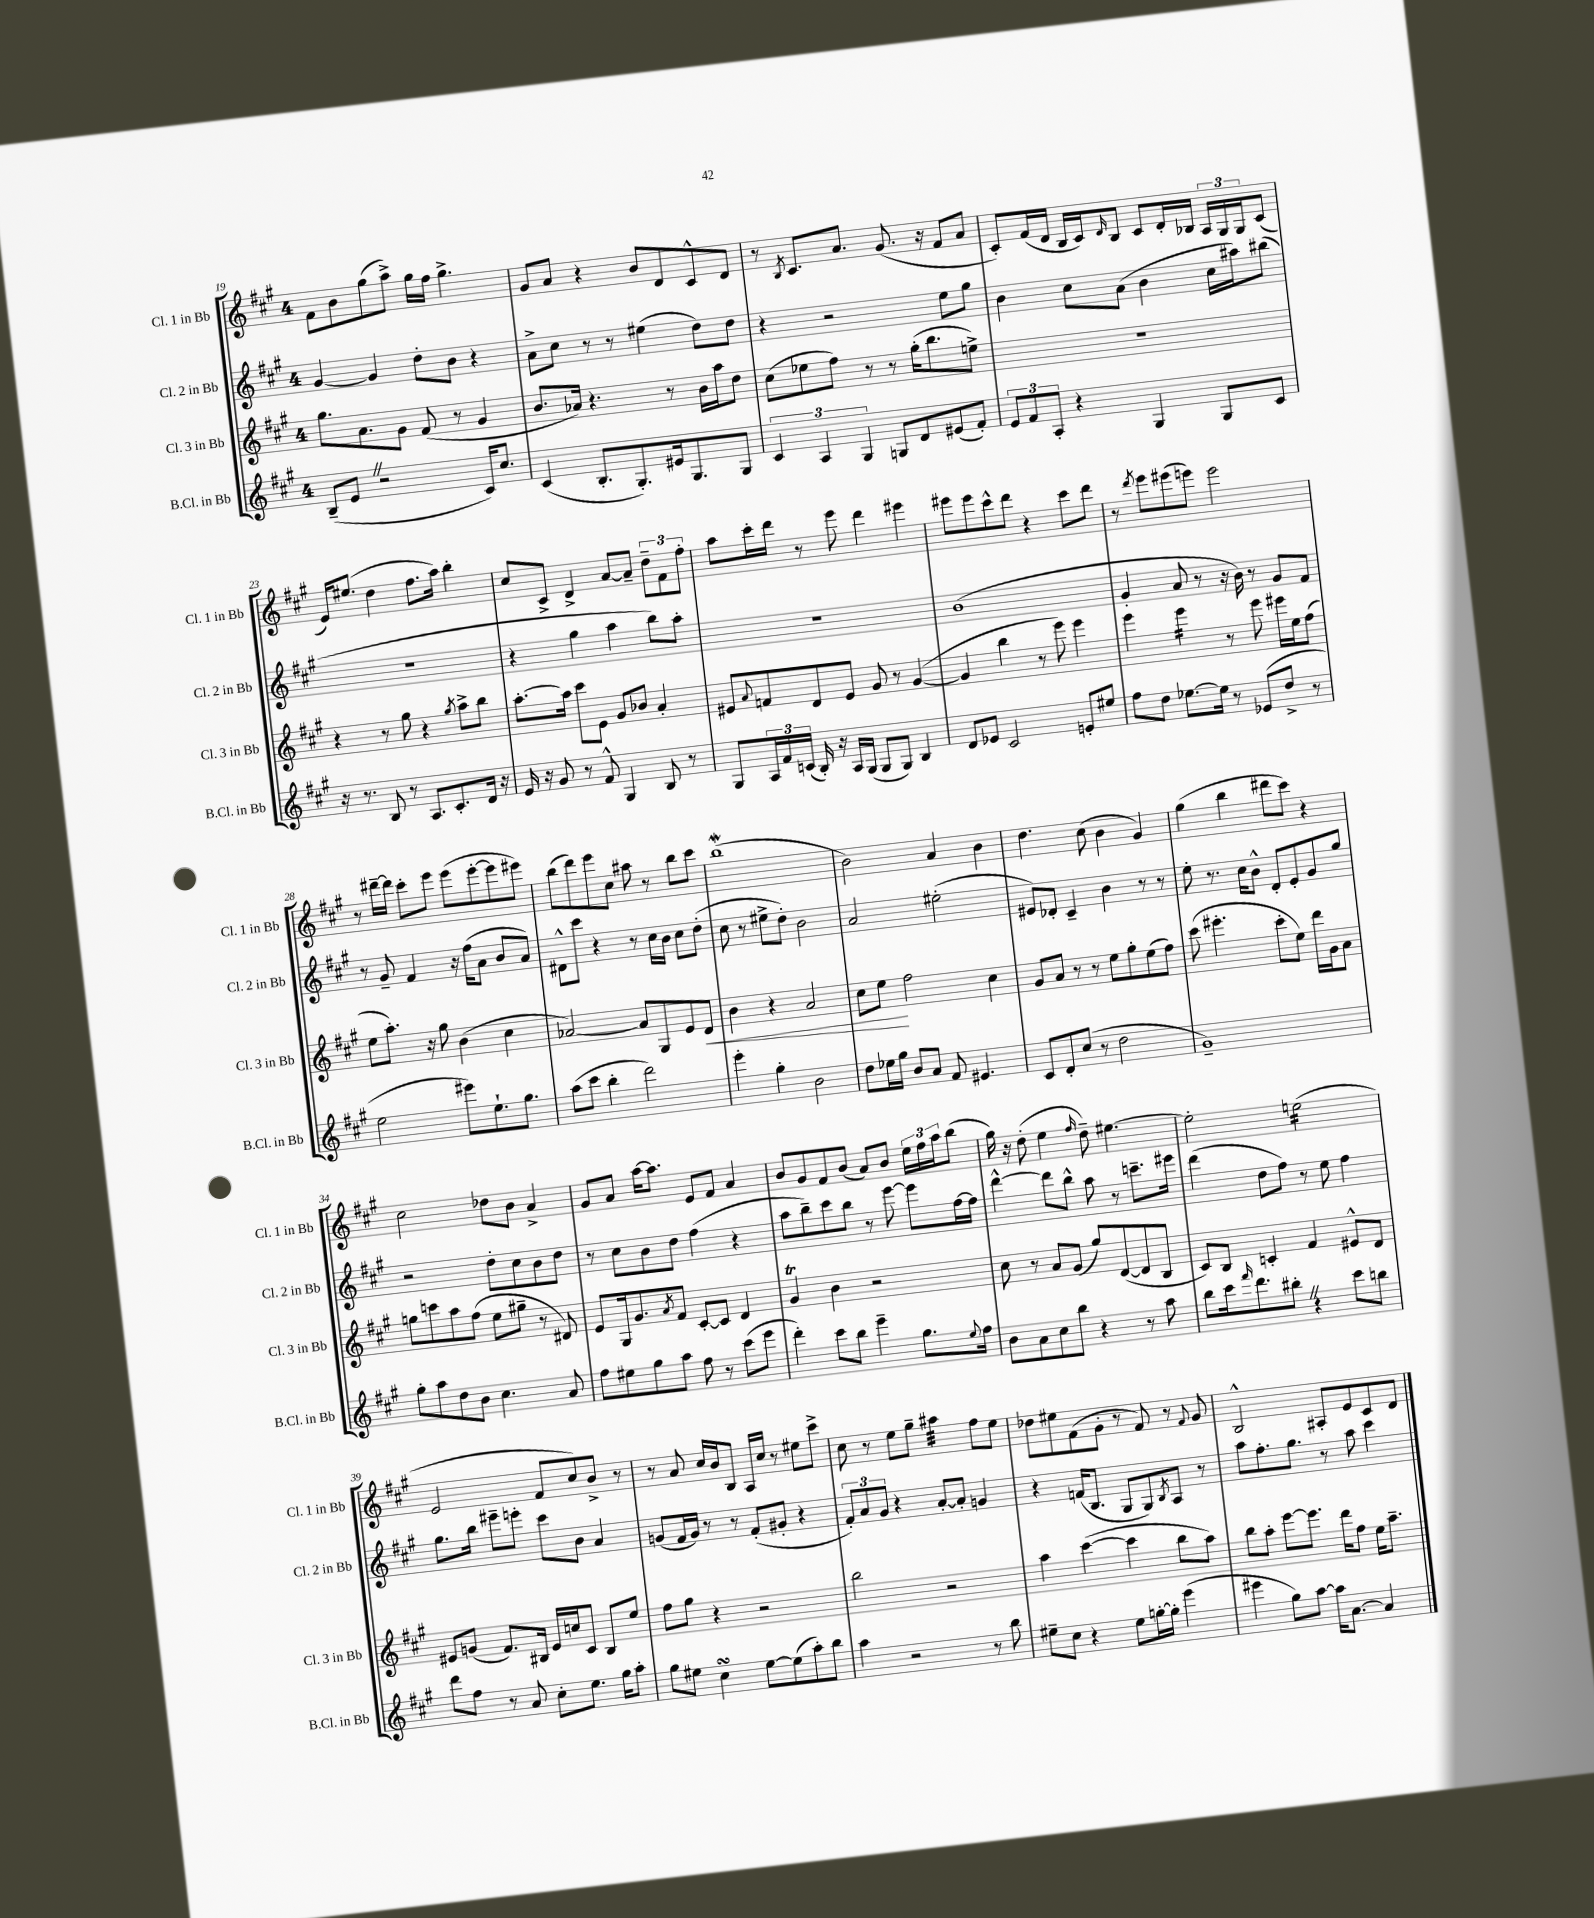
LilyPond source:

<<
\new StaffGroup <<
\new Staff = "s0" \with { instrumentName = "Cl. 1 in Bb" shortInstrumentName = "Cl. 1 in Bb" } {
    \clef treble \key a \major \once \override Staff.TimeSignature.style = #'single-digit \time 4/4
    fis'8 b'8 gis''8( a''8->) gis''16 fis''16 gis''4.-> |
    gis'8 a'8 r4 b'8 d'8 cis'8-^ d'8 |
    r8 \acciaccatura { b8 } cis'8. a'8. gis'8.( r16 fis'8 a'8 |
    cis'8-.) fis'16( d'16 b16 cis'16) \grace { d'16 } b8 cis'8 d'16-. bes16 \tuplet 3/2 { a16 gis16 gis16 } cis'8( |
    e'16) eis''8.( d''4 fis''8. a''16) b''4-. |
    cis''8 cis'8-> d'4-> a'8~ a'8-- \tuplet 3/2 { d''8-- fis'8 fis''8-. } |
    a''8 cis'''16-. d'''16 r8 e'''8 d'''4 eis'''4 |
    eis'''8 eis'''8 cis'''8-^ d'''8 r4 cis'''8 d'''8 |
    r8 \acciaccatura { d'''8 } e'''8 eis'''8( e'''8) e'''2 |
    r8 dis'''16~-- dis'''16 cis'''8-. e'''8 e'''8( e'''8~-. e'''8 eis'''8) |
    b''8( d'''8) e'''8 cis''8 ais''8 r8 b''8 cis'''8 |
    b''1\mordent( |
    b'2) a'4 b'4 |
    d''4. cis''8( b'4 gis'4) |
    gis''4( b''4 dis'''8 cis'''8) r4 |
    cis''2 des''8 b'8 a'4-> |
    gis'8 a'8 a''16~ a''8. e'8 fis'8 a'4 |
    b'8 gis'8 fis'8 b'8( a'8) b'8 \tuplet 3/2 { e''16 fis''16 a''16 } b''8( |
    gis''16) r16 d''8-.( e''4 \grace { fis''16 } d''8--) eis''4.~ |
    eis''2-. e''2:16( |
    e'2 fis'8 cis''8) b'8-> r8 |
    r8 a'8 cis''16 b'16 b8 a16 cis''16 r8 eis''8 cis'''8-> |
    cis''8 r8 e''8 gis''8-- ais''4:32 fis''8 e''8 |
    des''8 eis''8 fis'8( gis'8-. r8 fis'8) r8 \appoggiatura { fis'8 } gis'8 |
    b2-^ ais8-. e'8 cis'8 d'8 \bar "|." |
}
\new Staff = "s1" \with { instrumentName = "Cl. 2 in Bb" shortInstrumentName = "Cl. 2 in Bb" } {
    \clef treble \key a \major \once \override Staff.TimeSignature.style = #'single-digit \time 4/4
    gis'4~ gis'4 d''8-. b'8 r4 |
    a'8-> cis''8 r8 r8 eis''4( d''8) d''8 |
    r4 r2 e''8 gis''8 |
    b'4 cis''8 a'8( b'4 cis''16 ais''16) bis''8( |
    R1 |
    r4 gis''4 a''4 b''8) a''8-. |
    R1 |
    b'1( |
    gis'4-. a'8 r8 r16 b'16) r8 gis'8 fis'8 |
    r8 gis'8-- fis'4 r16 fis''16( a'8 b'8 a'8) |
    dis'8-^ cis'''8 r4 r8 cis''16 b'16 cis''8 d''8-.( |
    cis''8 r8 eis''8-> d''8-.) b'2 |
    a'2 eis''2-.( |
    eis'8) des'8-. cis'4-- b'4 r8 r8 |
    e''8-. r8. cis''16 b'8-^ d'8-. e'8-. gis'8 gis''8 |
    r2 d''8-. cis''8 b'8 d''8 |
    r8 cis''8 b'8 d''8 fis''4( r4 |
    a''8 b''8--) cis'''8 b''8 r8 e'''8~ e'''8 fis''16~ fis''16 |
    d'''4~-^ d'''8 b''8-^ a''8 r8 c'''8.-- eis'''16 |
    d'''4( d''8 fis''8) r8 e''8 fis''4 |
    gis''8. b''16 eis'''8-- e'''8-. cis'''8 b'8 a'4 |
    g'8( fis'16 g'16) r8 r8 fis'8-.( gis'8-. r4 |
    \tuplet 3/2 { fis'8-.) a'8 gis'8 } r4 a'8~-. a'8-. g'4 |
    r4 f'16( b8. gis8 gis8) \acciaccatura { b8 } a8 r8 |
    a''8 fis''8.-. gis''8. r8 a''8 cis'''4 \bar "|." |
}
\new Staff = "s2" \with { instrumentName = "Cl. 3 in Bb" shortInstrumentName = "Cl. 3 in Bb" } {
    \clef treble \key a \major \once \override Staff.TimeSignature.style = #'single-digit \time 4/4
    gis''8. a'8. gis'8 fis'8( r8 gis'4 |
    b'8. aes'16) r4. r8 b'16 a''16 d''8 |
    cis''8( ees''8 fis''8) r8 r8 gis''16-.( b''8. e''8->) |
    r1 |
    r4 r8 gis''8 r4 \acciaccatura { gis''8 } a''8-> b''8 |
    a''8.~-. a''16 cis'''8 e'8 gis'8 bes'8 a'4-. |
    eis'8 \appoggiatura { a'8 } f'8 d'8 eis'8 gis'8 r8 gis'4~( |
    gis'4 b''4 r8 e'''8) e'''4 |
    e'''4 e'''4:16 r8 e'''8 eis'''16 e''16 fis''8( |
    e''8 a''8.-.) r16 gis''8 b'4( cis''4 |
    aes'2~) aes'8 gis8 e'8 d'8\< |
    b'4 r4 a'2 |
    cis''8 e''8\! fis''2 cis''4 |
    gis'8 a'8 r8 r8 e''8 gis''8-. e''8( fis''8) |
    cis'''8( eis'''4.-. cis'''8-. e''8) d'''16 gis'16 a'8 |
    g''8 c'''8 a''8 fis''8( e''8 gis''8-- r8 dis'8) |
    e'8 gis16 gis'8. \acciaccatura { a'8 } fis'8 cis'8~-. cis'8 d'4 |
    gis'4\trill b'4 r2 |
    cis''8 r8 a'8 gis'8( gis''8) d'8~( d'8 b8 |
    cis'8) b8 c'4-. fis'4 eis'8-^ d'8 |
    eis'8 g'8( fis'8.) bis16 eis'16 c''16 cis'8 bis8 e''8 |
    fis''8 gis''8 r4 r2 |
    b''2 r2 |
    a''4 cis'''4~( cis'''4 b''8 a''8) |
    b''8 a''8-. e'''8~ e'''8. d'''16 fis''8 e''16 a''8.-- \bar "|." |
}
\new Staff = "s3" \with { instrumentName = "B.Cl. in Bb" shortInstrumentName = "B.Cl. in Bb" } {
    \clef treble \key a \major \once \override Staff.TimeSignature.style = #'single-digit \time 4/4
    b8--( e'8 \once \override BreathingSign.text = \markup { \musicglyph "scripts.caesura.straight" } \breathe r2 cis'16) cis''8. |
    cis'4( b8.-. gis8.-.) eis'16 gis8. gis8 |
    \tuplet 3/2 { cis'4 a4 gis4 } g8 d'8 eis'8( fis'8-.) |
    \tuplet 3/2 { e'8 fis'8 a8-. } r4 gis4 gis8 cis'8 |
    r16 r8. b8 r8 a8. cis'8.-. d'16 r16 |
    e'16 r16 gis'8 r8 fis'8-^ gis4 b8 r8 |
    gis8 \tuplet 3/2 { a16 fis'16 c'16( } b16-.) r16 a16 gis16( gis8 gis8) b4 |
    d'8 ees'8 cis'2 e'8-. eis''8 |
    fis''8 d''8 ees''8.~ ees''16 r8 ees'8( d''8-> r8 |
    e''2 eis'''8) e''8.-! gis''8. |
    a''8( cis'''8 b''4-. d'''2) |
    e'''4-. gis''4-. b'2 |
    d''8 ees''16 gis''16 b'8 a'8 fis'8 eis'4. |
    cis'8 d'8-. cis''8( r8 d''2 |
    gis'1--) |
    gis''8-. a''8 d''8 b'8 cis''4. a'8 |
    fis''8 eis''8 gis''8 a''8 fis''8 r8 cis'''8( e'''8 |
    d'''4-.) cis'''8 b''8 e'''4-- gis''8. \appoggiatura { e''8 } fis''16 |
    b'8 a'8 cis''8 b''8 r4 r8 a''8 |
    b''8 cis'''16 \grace { fis'''16 } d'''8. bis''8-. \once \override BreathingSign.text = \markup { \musicglyph "scripts.caesura.straight" } \breathe r4 cis'''8 b''8 |
    d'''8 fis''8 r8 a'8 cis''8-. e''8. gis''16 a''8-. |
    gis''8 eis''8 cis''4\turn eis''8~ eis''8( a''8-.) b''8 |
    a''4 r2 r8 b''8 |
    eis''8-- cis''8 r4 eis''8 g''16~-. g''16-. e'''4( |
    eis'''4 gis''8) a''8~ a''16 a'8.~ a'4 \bar "|." |
}
>>
>>
\layout { \context { \Score currentBarNumber = #19 } }
